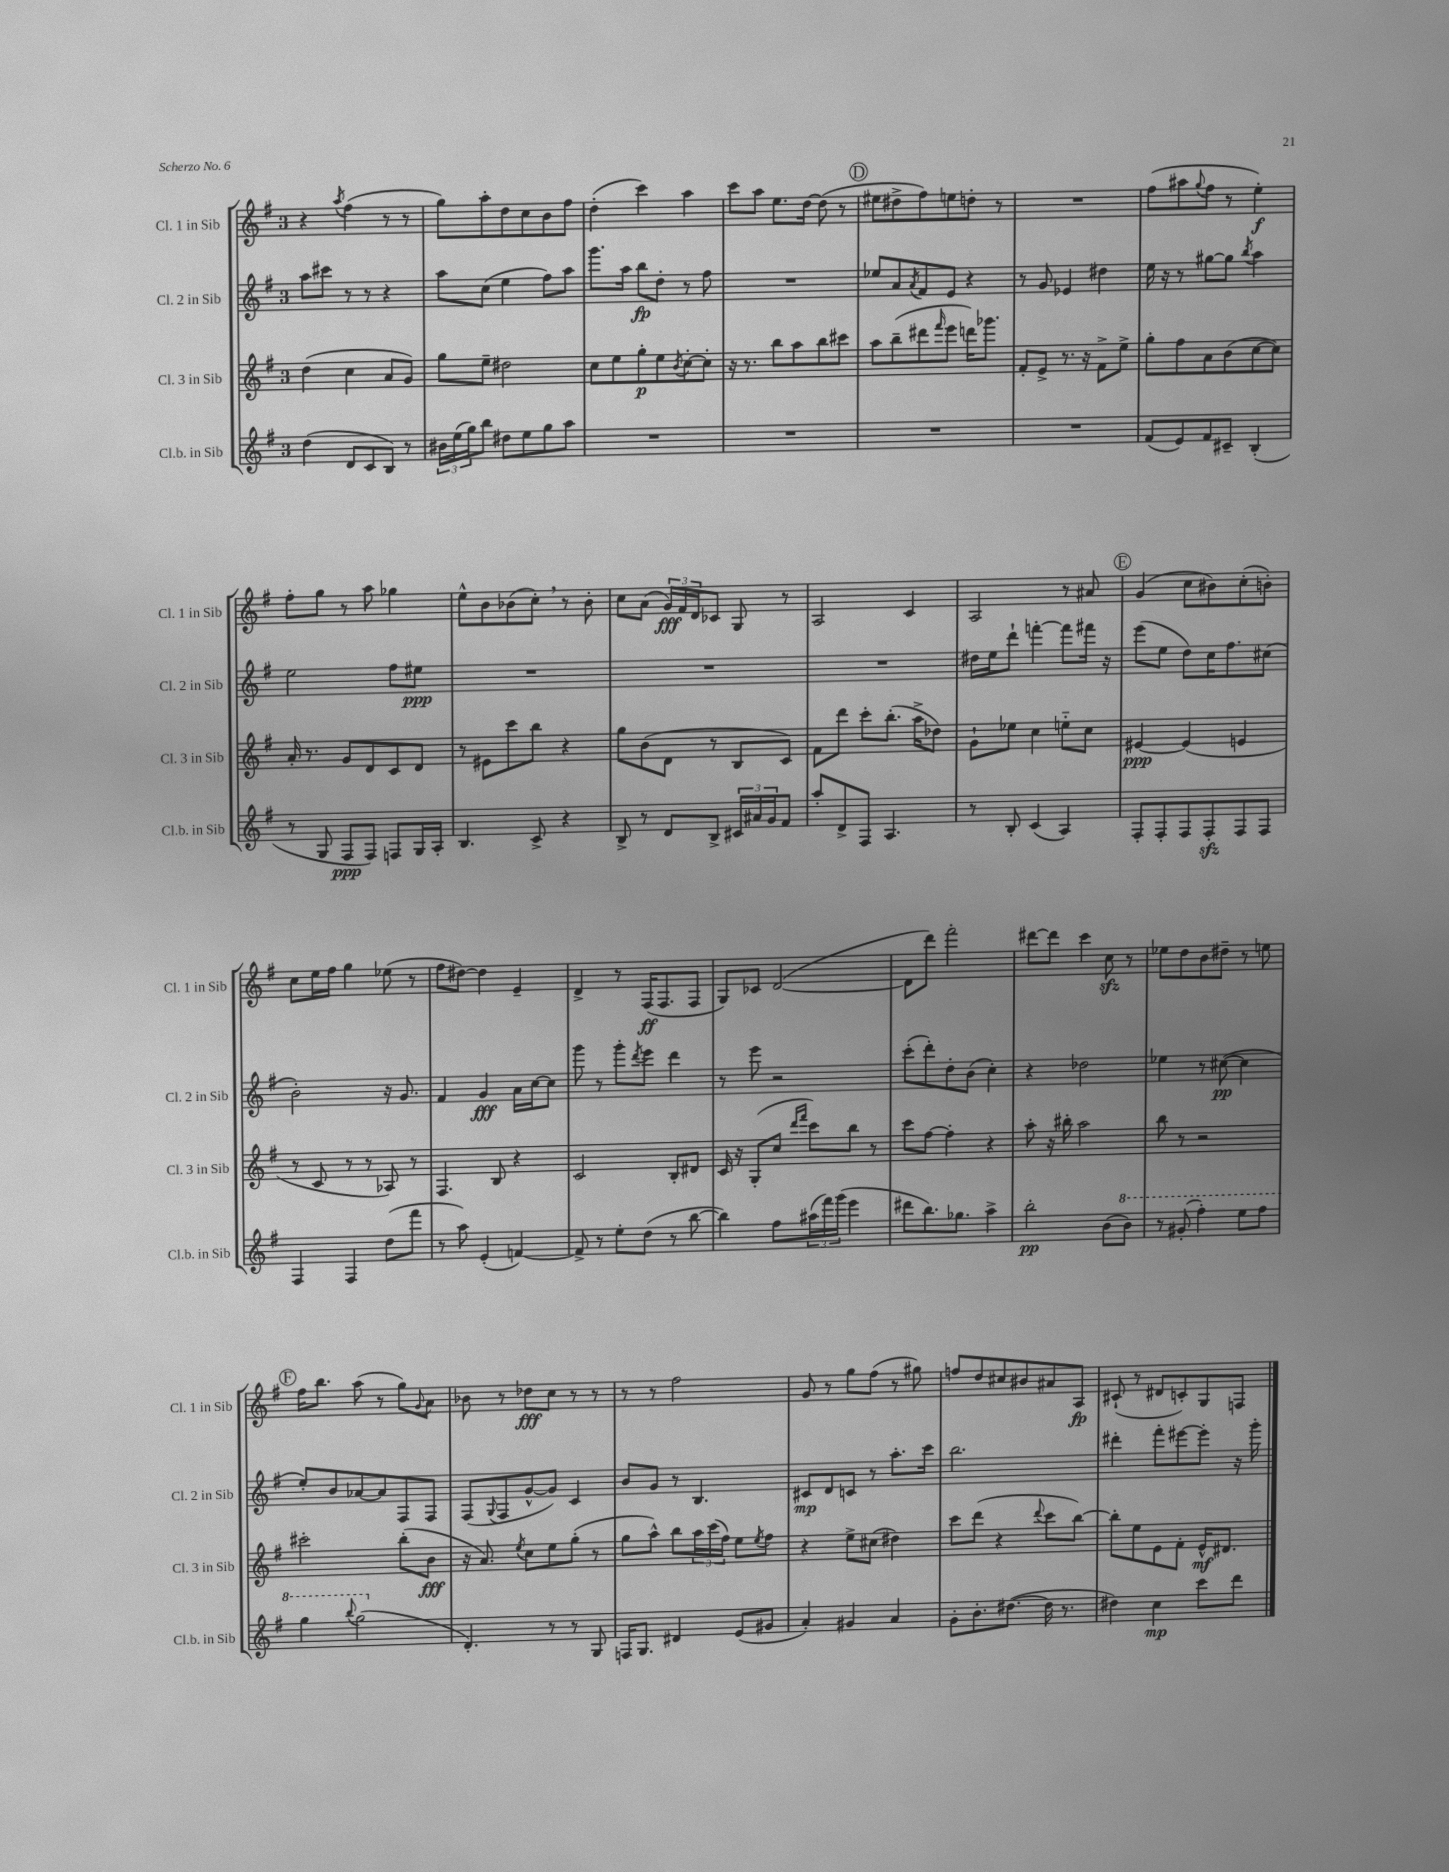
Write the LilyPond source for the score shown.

<<
\new StaffGroup <<
\new Staff = "s0" \with { instrumentName = "Cl. 1 in Sib" shortInstrumentName = "Cl. 1 in Sib" } {
    \clef treble \key g \major \once \override Staff.TimeSignature.style = #'single-digit \time 3/4
    r4 \acciaccatura { a''8 } fis''4( r8 r8 |
    g''8) a''8-. d''8 c''8 b'8 fis''8 |
    d''4-.( c'''4) a''4 |
    c'''8 a''8 e''8. d''16~ d''8( r8 |
    \mark \markup { \circle "D" } eis''8 dis''8-> fis''8) e''8 d''8-. r8 |
    R2. |
    fis''8( ais''8 \appoggiatura { g''8 } fis''8 r8 e''4-.\f) |
    fis''8-. g''8 r8 a''8 ges''4 |
    e''8-^ b'8 bes'8( c''8-.) \breathe r8 bes'8-. |
    c''8 a'8( \tuplet 3/2 { g'16\fff) fis'16 d'16 } ces'8 g8 r8 |
    a2 c'4 |
    a2 r8 ais'8 |
    \mark \markup { \circle "E" } g'4( c''8 bis'8) c''8-.( b'8-.) |
    c''8 e''16 fis''16 g''4 ees''8( r8 |
    fis''8 dis''8~) dis''4 e'4-- |
    d'4-> r8 fis16\ff( fis8. fis8 |
    g8) ces'8 d'2~( |
    d'8 d'''8) fis'''2-. |
    dis'''8~ dis'''8 c'''4 c''8\sfz r8 |
    ees''8 d''8 b'8 dis''8-- r8 e''8 |
    \mark \markup { \circle "F" } fis''16 b''8. a''8( r8 g''8) \appoggiatura { g'8 } a'8 |
    bes'8 r8 des''8\fff c''8 r8 r8 |
    r8 r8 fis''2 |
    g'8 r8 g''8 fis''8( r8 gis''8) |
    f''8 d''8 cis''8 bis'8 ais'8 a8\fp |
    cis'8-!( r8 dis'8 c'8-.) g8 f8 \bar "|." |
}
\new Staff = "s1" \with { instrumentName = "Cl. 2 in Sib" shortInstrumentName = "Cl. 2 in Sib" } {
    \clef treble \key g \major \once \override Staff.TimeSignature.style = #'single-digit \time 3/4
    a''8 cis'''8 r8 r8 r4 |
    a''8 c''8( e''4 fis''8) a''8 |
    g'''8. a''16 b''8\fp d''8-. r8 fis''8 |
    R2. |
    \mark \markup { \circle "D" } ees''8 a'8 \acciaccatura { a'8 } fis'8 e'8 r4 |
    r8 g'8 ees'4 dis''4 |
    e''16 r16 r8 gis''8~ gis''8 \acciaccatura { b''8 } a''4 |
    e''2 fis''8 eis''8\ppp |
    R2. |
    R2. |
    R2. |
    dis''16 e''16 d'''8-! f'''4~-. f'''8 fis'''16 r16 |
    \mark \markup { \circle "E" } e'''8( e''8 d''8) c''16 fis''8. cis''8( |
    b'2-.) r16 g'8. |
    fis'4 g'4\fff a'16 c''16~ c''8 |
    g'''8 r8 g'''8-. \acciaccatura { d'''8 } e'''8 d'''4 |
    r8 e'''8 r2 |
    c'''8-.( d'''8-.) d''8-. b'8( c''4-.) |
    r4 des''2 |
    ees''4 r8 cis''8~\pp( cis''4 |
    \mark \markup { \circle "F" } e''8-.) b'8 aes'8~ aes'8 fis8 fis8 |
    fis8( \appoggiatura { g8 } fis8 g'8~-^ g'8) c'4 |
    b'8 g'8 r8 b4. |
    cis'8\mp d'8 c'8 r8 a''8.-. c'''16 |
    b''2. |
    dis'''4-. fis'''8-. eis'''8~ eis'''8-. r16 g'''16-. \bar "|." |
}
\new Staff = "s2" \with { instrumentName = "Cl. 3 in Sib" shortInstrumentName = "Cl. 3 in Sib" } {
    \clef treble \key g \major \once \override Staff.TimeSignature.style = #'single-digit \time 3/4
    d''4( c''4 a'8 g'8) |
    g''8 e''8-- dis''2 |
    c''8 e''8 g''8-.\p e''8 \acciaccatura { b'8 } c''8~-. c''8-. |
    r16 r8. b''8 a''8 b''8 cis'''8 |
    \mark \markup { \circle "D" } a''8 b''8--( dis'''8 \grace { fis'''16 } e'''8 d'''16) ges'''8. |
    fis'8-. e'8-> r8. r16 fis'8-> e''8-> |
    g''8-. fis''8 a'8 b'8( c''8~ c''8) |
    a'16-. r8. g'8 d'8 c'8 d'8 |
    r8 eis'8 c'''8 b''8 r4 |
    g''8 b'8( d'8 r8 b8 c'8) |
    fis'8 d'''8 c'''8-. b''8.-.( a''16-> des''8) |
    g'8-! ees''8 c''4 e''8-_ c''8 |
    \mark \markup { \circle "E" } eis'4~\ppp eis'4( e'4 |
    r8 c'8 r8 r8 aes8) r8 |
    fis4. b8 r4 |
    c'2 b8-. dis'8 |
    c'16 r16 g8-.( c''8 \grace { d'''16 fis'''16 } c'''8) b''8 r8 |
    c'''8 fis''8~ fis''4-. r4 |
    a''8-. r16 bis''16-. a''2 |
    b''8 r8 r2 |
    \mark \markup { \circle "F" } cis'''2-. b''8-.( b'8\fff |
    r16 a'8.) \acciaccatura { e''8 } c''8 e''8 g''8-.( r8 |
    g''8 a''8-^) b''8 \tuplet 3/2 { a''16 c'''16( fis''16) } e''8 \acciaccatura { e''8 } fis''8 |
    r4 e''8-> cis''8( dis''4) |
    c'''8 d'''8( r4 \appoggiatura { d'''8 } c'''8 b''8~) |
    b''8-. e''8 e'8 fis'8-. e'16-^\mf dis'8. \bar "|." |
}
\new Staff = "s3" \with { instrumentName = "Cl.b. in Sib" shortInstrumentName = "Cl.b. in Sib" } {
    \clef treble \key g \major \once \override Staff.TimeSignature.style = #'single-digit \time 3/4
    d''4( d'8 c'8 b8) r8 |
    \tuplet 3/2 { bis'16 e''16( g''16) } b''8 dis''8 e''8 g''8 a''8 |
    R2. |
    R2. |
    \mark \markup { \circle "D" } R2. |
    R2. |
    fis'8( e'8) fis'8 cis'8-- b4-.( |
    r8 g8 fis8\ppp fis8) f8 g16 a16-. |
    b4. c'8-> r4 |
    b8-> r8 d'8 b8-> \tuplet 3/2 { cis'16 ais'16 g'16 } fis'8 |
    a''8-. d'8-> fis8 a4. |
    r8 b8-. c'4( a4) |
    \mark \markup { \circle "E" } fis8-. fis8-. fis8 fis8-.\sfz fis8 fis8 |
    fis4 fis4 d''8( fis'''8 |
    r8 a''8) e'4-.( f'4~) |
    f'8-> r8 e''8-. d''8( r8 b''8~ |
    b''4) fis''8 \tuplet 3/2 { ais''16( fis'''16) g'''16( } e'''4 |
    dis'''8 b''8.) ges''8. a''4-> |
    b''2-.\pp b'8( \ottava #1 b''8) |
    r8 gis''8-.( fis'''4-.) e'''8 fis'''8 |
    \mark \markup { \circle "F" } g'''4 \appoggiatura { b'''8 } g'''2( \ottava #0 |
    d'4.-.) r8 r8 g8 |
    f16 g8. dis'4 e'8( gis'8 |
    a'4-.) gis'4 a'4 |
    g'8-. b'8.-. dis''8.~( dis''16 r8. |
    dis''4) c''4\mp c'''8 d'''8 \bar "|." |
}
>>
>>
\layout { \context { \Score \remove "Bar_number_engraver" } }
